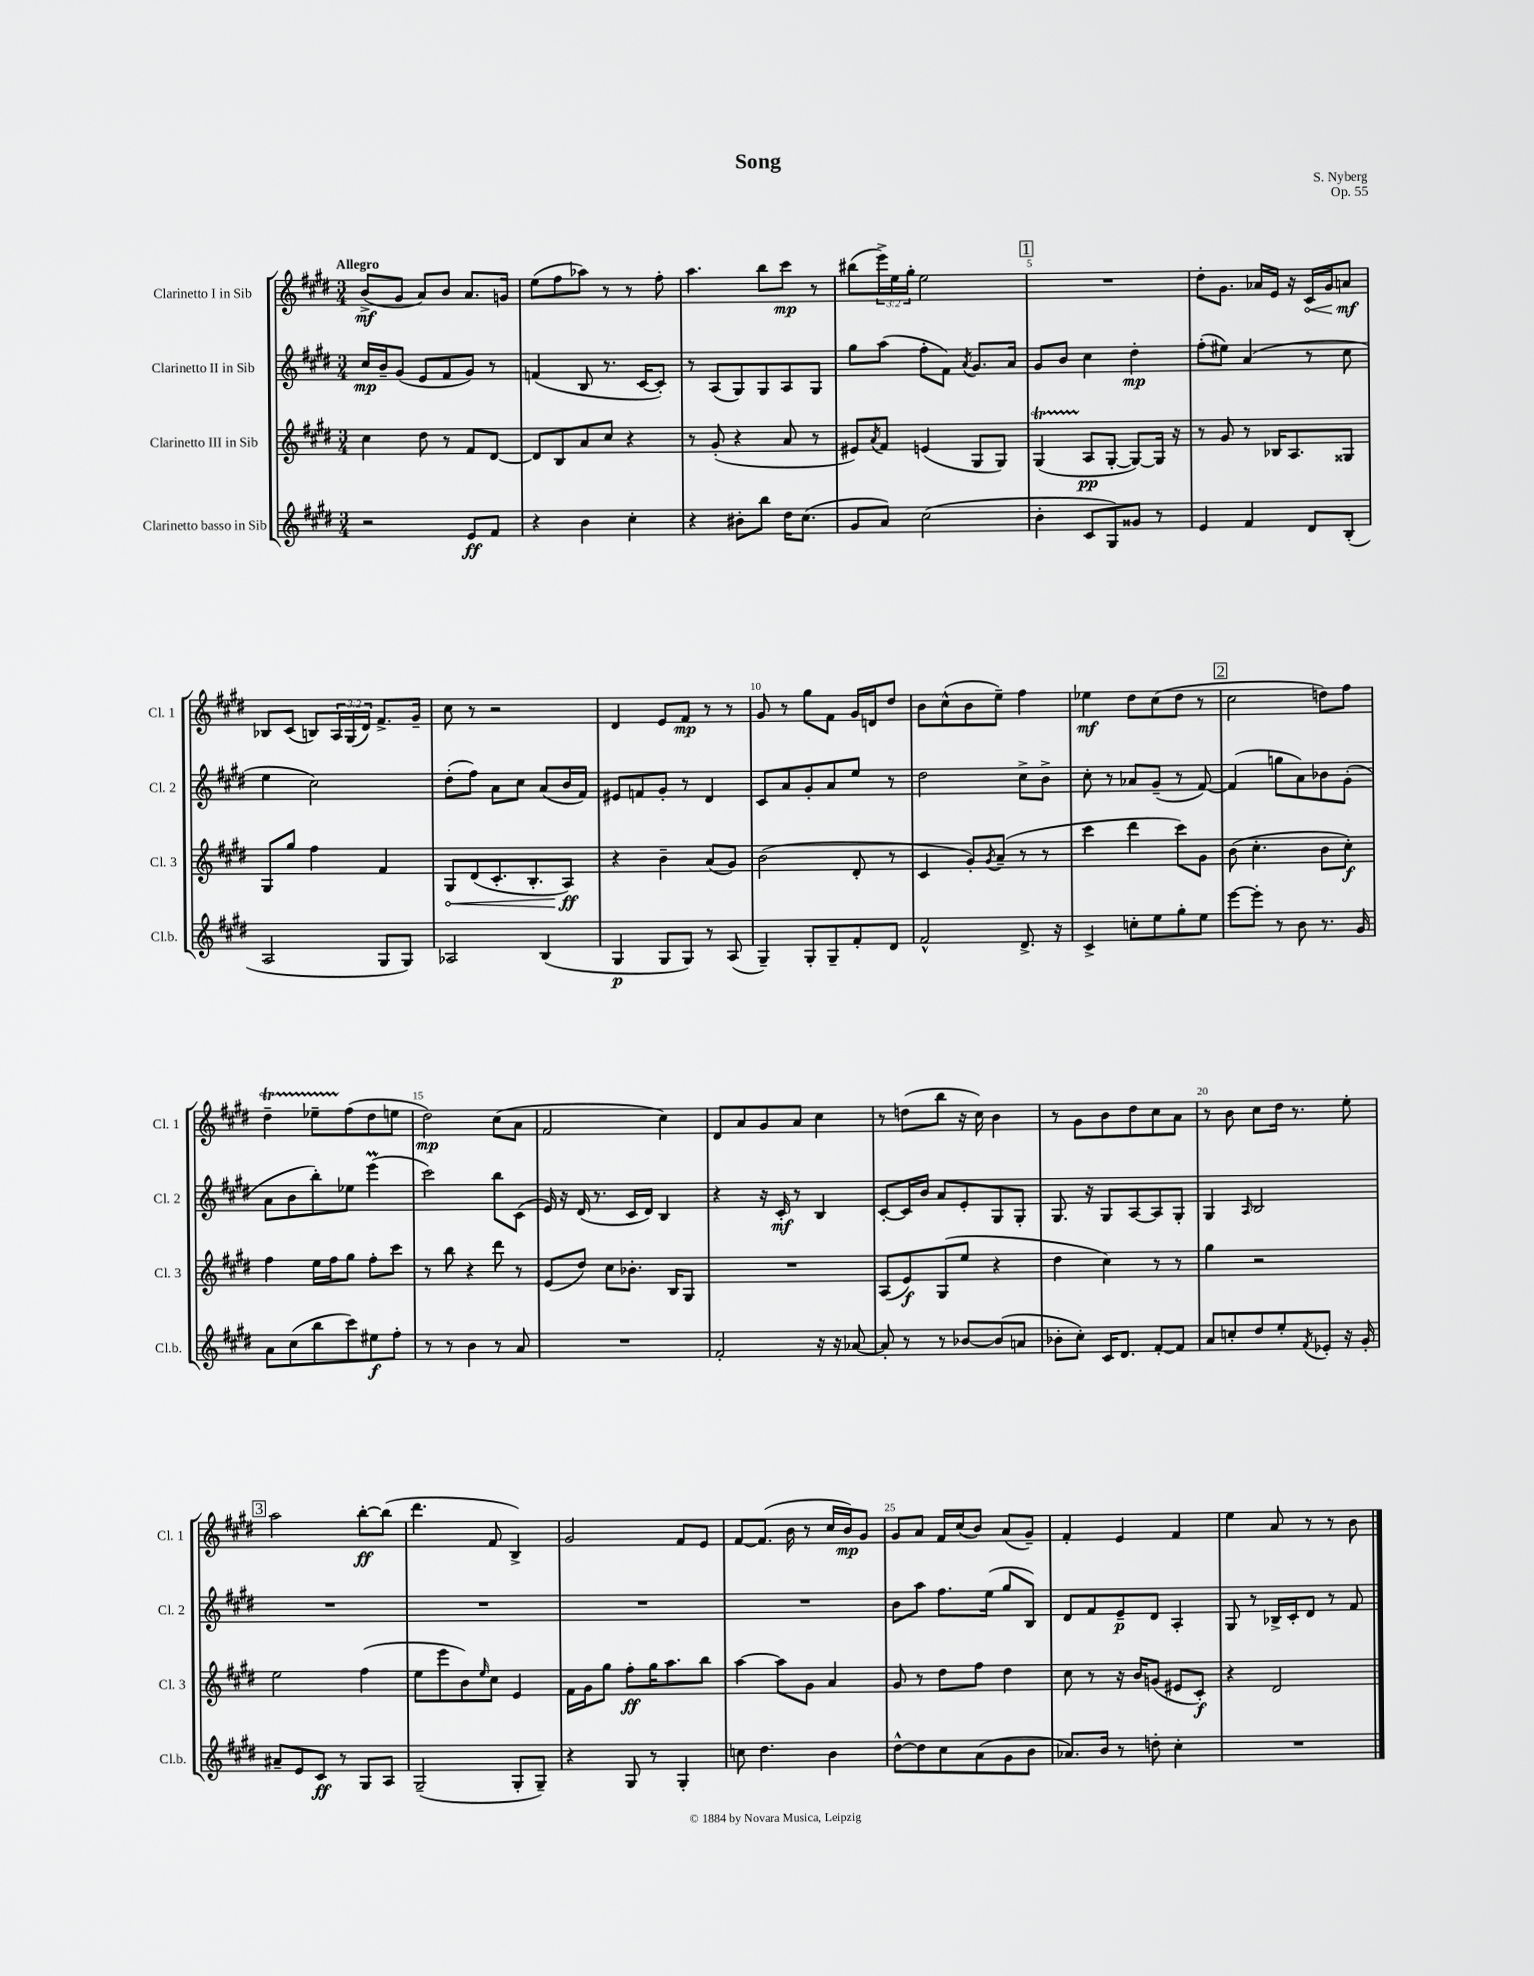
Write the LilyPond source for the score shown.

\header { title = "Song" composer = "S. Nyberg" opus = "Op. 55" }
<<
\new StaffGroup <<
\new Staff = "s0" \with { instrumentName = "Clarinetto I in Sib" shortInstrumentName = "Cl. 1" } {
    \clef treble \key e \major \numericTimeSignature \time 3/4 \override Staff.TupletNumber.text = #tuplet-number::calc-fraction-text \tempo "Allegro"
    b'8->\mf( gis'8 a'8) b'8 a'8. g'16 |
    e''8( fis''8 aes''8) r8 r8 fis''8-. |
    a''4. b''8 cis'''8\mp r8 |
    bis''8( \tuplet 3/2 { e'''16->) e''16 gis''16-. } e''2 |
    \mark \markup { \box "1" } R2. |
    dis''8-. gis'8. aes'16 e'16 r16 \once \override Hairpin.circled-tip = ##t cis'16\< gis'16 a'8\mf\! |
    bes8 cis'8( b8) \tuplet 3/2 { a16 gis16( dis'16) } fis'8.-> gis'16-- |
    cis''8 r8 r2 |
    dis'4 e'8 fis'8\mp r8 r8 |
    gis'8 r8 gis''8 fis'8 gis'16 d'16 dis''8 |
    b'8 cis''8-^( b'8 e''8--) fis''4 |
    ees''4\mf dis''8 cis''8( dis''8 r8 |
    \mark \markup { \box "2" } cis''2 d''8) fis''8 |
    dis''4--\startTrillSpan ees''8-- fis''8\stopTrillSpan( dis''8 e''8 |
    dis''2\mp) cis''8( a'8 |
    fis'2 cis''4) |
    dis'8 a'8 gis'8 a'8 cis''4 |
    r8 d''8( b''8 r16 cis''16) b'4 |
    r8 gis'8 b'8 dis''8 cis''8 a'8 |
    r8 b'8 cis''8 dis''16 r8. e''8-. |
    \mark \markup { \box "3" } a''2 b''8~-.\ff b''8( |
    dis'''4. fis'8 b4->) |
    gis'2 fis'8 e'8 |
    fis'8~ fis'8.( b'16 r8 cis''16 b'16\mp) gis'8 |
    gis'8 a'8 fis'16 cis''16( b'8) a'8( gis'8--) |
    fis'4-. e'4 fis'4 |
    e''4 a'8 r8 r8 b'8 \bar "|." |
}
\new Staff = "s1" \with { instrumentName = "Clarinetto II in Sib" shortInstrumentName = "Cl. 2" } {
    \clef treble \key e \major \numericTimeSignature \time 3/4
    cis''16\mp b'16-- gis'8( e'8 fis'8 gis'8) r8 |
    f'4( b8 r8. cis'16~ cis'8-.) |
    r8 a8( gis8) gis8 a8 gis8 |
    gis''8 a''8( fis''8-. fis'8) \acciaccatura { a'8 } gis'8. a'16 |
    \mark \markup { \box "1" } gis'8 b'8 cis''4 dis''4-.\mp |
    fis''8-.( eis''8) a'4( r8 cis''8 |
    e''4 cis''2) |
    dis''8-.( fis''8) a'8 cis''8 a'8( b'16 fis'16) |
    eis'8 f'8 gis'8-. r8 dis'4 |
    cis'8 a'8 gis'8-. a'8 e''8 r8 |
    dis''2 cis''8-> b'8-> |
    cis''8-. r8 aes'8 gis'8--( r8 fis'8~) |
    \mark \markup { \box "2" } fis'4( g''8 a'8) bes'8 gis'8-.( |
    a'8 b'8 b''8-.) ees''8 e'''4\prall( |
    cis'''2) b''8 cis'8( |
    e'16) r16 dis'16( r8. cis'16 dis'16) b4 |
    r4 r16 cis'16-.\mf r8 b4 |
    cis'8~-. cis'16 b'16 a'8 e'8-. gis8 gis8-. |
    gis8. r16 gis8 a8~ a8 gis8-. |
    gis4 \grace { a16 } b2 |
    \mark \markup { \box "3" } R2. |
    R2. |
    R2. |
    R2. |
    b'8 a''8 fis''8. e''16( gis''8 b8) |
    dis'8 fis'8 e'8--\p dis'8 a4-. |
    gis8 r8 bes16-> cis'16-. dis'8 r8 fis'8 \bar "|." |
}
\new Staff = "s2" \with { instrumentName = "Clarinetto III in Sib" shortInstrumentName = "Cl. 3" } {
    \clef treble \key e \major \numericTimeSignature \time 3/4
    cis''4 dis''8 r8 fis'8 dis'8~ |
    dis'8 b8 a'8 cis''8 r4 |
    r8 gis'8-.( r4 a'8 r8 |
    eis'8) \acciaccatura { a'8 } fis'8 e'4( gis8 gis8) |
    \mark \markup { \box "1" } gis4\startTrillSpan( a8\stopTrillSpan\pp gis8~-. gis8~) gis16 r16 |
    r8 gis'8 r8 bes16 a8. gisis8 |
    gis8 gis''8 fis''4 fis'4 |
    \once \override Hairpin.circled-tip = ##t gis8\< dis'8( cis'8.-. b8.-. a8\ff\!) |
    r4 b'4-- a'8( gis'8) |
    b'2( dis'8-. r8 |
    cis'4 gis'8-.) \acciaccatura { gis'8 } a'8--( r8 r8 |
    cis'''4 dis'''4 cis'''8) gis'8 |
    \mark \markup { \box "2" } b'8( cis''4.-. b'8 cis''8-.\f) |
    fis''4 e''16 fis''16 gis''8 fis''8-. cis'''8 |
    r8 b''8 r4 dis'''8 r8 |
    e'8( dis''8) cis''8 bes'8.-. b16 gis8 |
    R2. |
    a8( e'8\f) gis8( e''8 r4 |
    dis''4 cis''4) r8 r8 |
    gis''4 r2 |
    \mark \markup { \box "3" } e''2 fis''4( |
    e''8 e'''8 b'8) \grace { e''16 } cis''8 e'4 |
    fis'16 gis'16 gis''8 fis''8-.\ff gis''16 a''8. b''8 |
    a''4~ a''8 gis'8 a'4 |
    gis'8 r8 dis''8 fis''8 dis''4 |
    cis''8 r8 r16 b'16 g'8( eis'8 cis'8-.\f) |
    r4 dis'2 \bar "|." |
}
\new Staff = "s3" \with { instrumentName = "Clarinetto basso in Sib" shortInstrumentName = "Cl.b." } {
    \clef treble \key e \major \numericTimeSignature \time 3/4
    r2 e'8\ff fis'8 |
    r4 b'4 cis''4-. |
    r4 bis'8-. b''8 dis''16 cis''8.( |
    gis'8 a'8) cis''2( |
    \mark \markup { \box "1" } b'4-. cis'8 gis8) gisis'8 r8 |
    e'4 fis'4 dis'8 b8-.( |
    a2 gis8 gis8) |
    aes2 b4( |
    gis4\p gis8 gis8) r8 a8( |
    gis4--) gis8-. gis8-- fis'8-. dis'8 |
    fis'2-^ dis'8.-> r16 |
    cis'4-> c''8-. e''8 gis''8-. e''8 |
    \mark \markup { \box "2" } e'''8~ e'''8-. r8 b'8 r8. gis'16 |
    a'8 cis''8( b''8 cis'''8) eis''8\f fis''8-. |
    r8 r8 b'4 r8 a'8 |
    R2. |
    fis'2-. r16 r16 aes'8~ |
    aes'8-. r8 r8 bes'8~ bes'8( a'8 |
    bes'8-. cis''8-.) cis'16 dis'8. fis'8~-. fis'8 |
    a'8 c''8-. dis''8 e''8-. \acciaccatura { fis'8 } ees'8-. r16 gis'16-. |
    \mark \markup { \box "3" } ais'8-- e'8 cis'8\ff r8 gis8 a8 |
    gis2--( gis8-. gis8--) |
    r4 gis8 r8 gis4-. |
    c''8 dis''4. b'4 |
    dis''8~-^ dis''8 cis''8 a'8( gis'8 b'8 |
    aes'8.) b'16 r8 d''8-. cis''4-. |
    R2. \bar "|." |
}
>>
>>
\layout { \context { \Score \override BarNumber.break-visibility = ##(#f #t #t) barNumberVisibility = #(every-nth-bar-number-visible 5) } }
